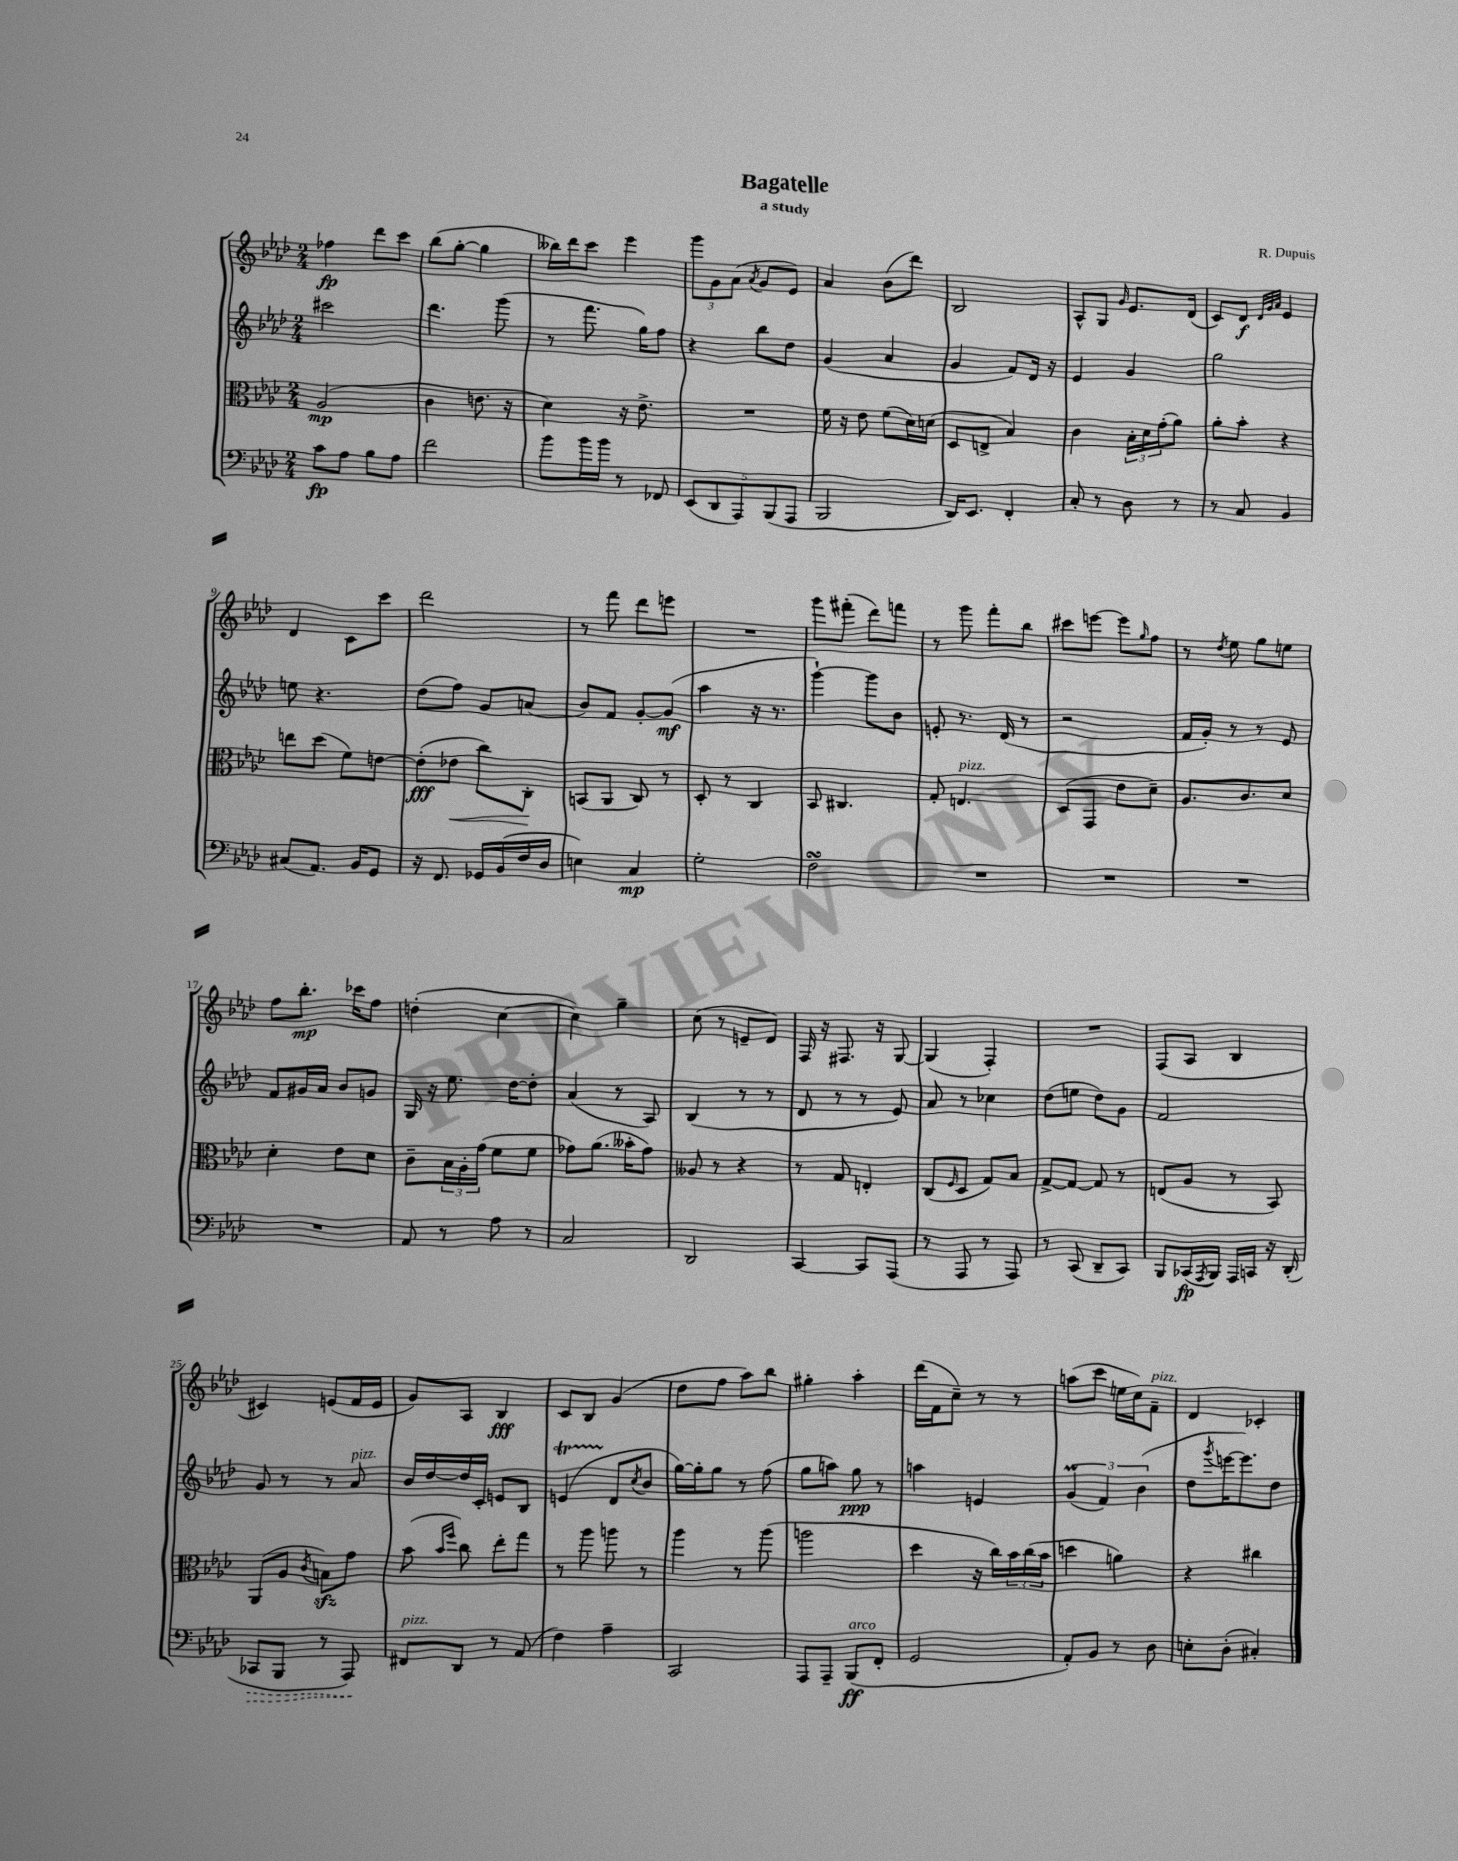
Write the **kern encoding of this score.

**kern	**kern	**kern	**kern
*staff4	*staff3	*staff2	*staff1
*clefF4	*clefC3	*clefG2	*clefG2
*k[b-e-a-d-]	*k[b-e-a-d-]	*k[b-e-a-d-]	*k[b-e-a-d-]
*M2/4	*M2/4	*M2/4	*M2/4
8c	(2A-	2ccc#	4ff-
8A-	.	.	.
8B-	.	.	8ddd-
8A-	.	.	8ccc
=	=	=	=
2f	4c	4.ddd-	(8bb-
.	.	.	[8gg'
.	8.e	.	4gg]
.	.	(8ggg	.
.	16r	.	.
=	=	=	=
8b-	4d-)	8r	16bb--)
.	.	.	16ddd-
16b-	.	8.fff	8ccc
16b-	.	.	.
8r	16r	.	4eee-
.	8.e-^	16gg)	.
8FF-	.	8ff	.
=	=	=	=
(10EE-	2r	4r	12ggg
.	.	.	12g
10DD-	.	.	.
.	.	.	(12a-
10AAA-)	.	.	.
.	.	.	8qa-
.	.	8bb-	8g
(10BBB-	.	.	.
.	.	8dd-	8e-)
10AAA-	.	.	.
=	=	=	=
2BBB-	16f	(4g	4a-
.	16r	.	.
.	8e-	.	.
.	(8f	4a-	(8b-
.	16d-)	.	8ddd-)
.	(16d	.	.
=	=	=	=
16DD-)	8D-	4g	2B-
8.EE-	.	.	.
.	8E^	.	.
4FF'	4B-)	8f)	.
.	.	16d-	.
.	.	16r	.
=	=	=	=
8C'	4c	4e-	8A-^^
8r	.	.	8G
.	.	.	16qqg
8D-	24B-'	4g	8.e-
.	24d-	.	.
.	(24g'	.	.
8r	8a-)	.	.
.	.	.	(16d-
=	=	=	=
8r	8a-'	2gg	8c)
8C	8b-'	.	8d-
.	.	.	32qqd-
.	.	.	32qqg
.	.	.	32qqa-
4BB-	4r	.	4e-
=	=	=	=
(8C#	8ee	8ee	4d-
8.AA-)	(8dd-	4.r	.
.	8f)	.	8c
16BB-	.	.	.
8GG	[8e	.	8ccc
=	=	=	=
16r	(8e']	(8dd-	2ddd-
8.FF	.	.	.
.	8e-	8ff)	.
16GG-	8cc)	8g	.
(16BB-	.	.	.
16F	8C'	(8a	.
16D-	.	.	.
=	=	=	=
4E)	(8BB	8b-)	8r
.	8AA-	8f	8fff
4C	8C)	[8g'	8ddd-
.	8r	(8g]	8eee
=	=	=	=
2G'	8D-'	4aa-	2r
.	8r	.	.
.	4C	16r	.
.	.	8.r	.
=	=	=	=
2F	8BB-	[4ggg`)	8ggg
.	4.C#	.	(8fff#'
.	.	8ggg]	8ddd-)
.	.	8b-	8fff
=	=	=	=
2r	8G'	8e'	8r
.	4.E	8.r	8ggg
.	.	.	8fff'
.	.	(16d-	.
.	.	8r	8bb-
=	=	=	=
2r	(8D-	2r	8ccc#
.	8GG	.	[8eee
.	8e-	.	8eee]
.	.	.	16qqgg
.	8d-~)	.	8ff
=	=	=	=
2r	8.A-	16f	8r
.	.	16g')	.
.	.	.	8qdd-
.	.	8r	8ee-
.	8.c	.	.
.	.	8r	8gg
.	8d-	8e-	8ee
=	=	=	=
2r	4d-'	8f	8ff
.	.	16g#	8.bb-'
.	.	16a-	.
.	8e-	8b-	.
.	.	.	16ccc-
.	8d-	8g	8ff
=	=	=	=
8AA-	8c~	16G	(4dd'
.	.	16r	.
8r	24B-	8.ee-	.
.	24A-'	.	.
.	(24g	.	.
8A-	8f	.	[4cc
.	.	[16dd-	.
8r	8f	8dd-']	.
=	=	=	=
2C	8g-)	(4a-	4cc])
.	(8.a-	.	.
.	.	8r	4gg~
.	16b--'	.	.
.	8g-)	8A-)	.
=	=	=	=
2DD-	8A--	(4B-	(8cc
.	8r	.	8r
.	4r	8r	8e~
.	.	8r	8d-)
=	=	=	=
[4CC	8r	8d-	16F
.	.	.	16r
.	8G	8r	8.F#
8CC]	4E'	8r	.
.	.	.	16r
(8AAA-	.	8e-)	[8G
=	=	=	=
8r	(8C	8a-	(4G]
.	16qqF	.	.
8AAA-	8D-	8r	.
8r	8G)	4cc-	4F')
8AAA-)	8B-	.	.
=	=	=	=
8r	[8G^	(8dd-	2r
(8CC	8G_	8ee	.
8DD-~	8G]	8dd-)	.
8CC)	8r	8g	.
=	=	=	=
8BBB-	(8E	2f	(8F
(16CC-	8A-	.	8A-
8qAAA-	.	.	.
16BBB-)	.	.	.
16AAA-	8r	.	4B-
16CC	.	.	.
16r	8BB-)	.	.
(16DD-'	.	.	.
=	=	=	=
8CC-	(8AA-	8g	4c#)
8BBB-	8A-	8r	.
.	8qc	.	.
8r	8B)	8r	(8e
8AAA-)	8g	8a-	16f
.	.	.	16e
=	=	=	=
8FF#	(8b-	16b-	8g)
.	.	[16dd-	.
.	16qqb-	.	.
.	16qqff	.	.
8DD-	8cc)	16dd-]	8A-
.	.	16c'	.
8r	8ee-'	8e	4B-
(8AA-	8gg	8B-	.
=	=	=	=
4F)	8r	(4e	8c
.	8aa-	.	8B-
4A-~	8aa	8d-	(4g
.	.	8qcc	.
.	8r	8b-	.
=	=	=	=
2CC	4aa-	[16gg)	8dd-
.	.	16gg']	.
.	.	8gg	8ff
.	8r	8r	8aa-)
.	(8aa-	(8ff	8bb-
=	=	=	=
8AAA-	2aa	8gg	4gg#'
8AAA-~	.	8aa)	.
(8BBB-	.	8gg	4aa-'
8FF'	.	8r	.
=	=	=	=
2GG	4dd-	4aa	(16ddd-
.	.	.	16f
.	.	.	8cc~)
.	16r	4e	8r
.	16cc)	.	.
.	24b-	.	8r
.	(24cc	.	.
.	24b-	.	.
=	=	=	=
8AA-')	4dd	(6g	(8aa
8BB-	.	.	8ccc
.	.	6f)	.
8r	4a)	.	16ee
.	.	.	16cc)
.	.	(6b-	.
8D-	.	.	8f~
=	=	=	=
8E'	4r	8dd-	4d-
.	.	8qggg	.
(8D-'	.	[16eee	.
.	.	8.eee])	.
4C#')	4cc#	.	4c-'
.	.	8dd-	.
==	==	==	==
*-	*-	*-	*-
